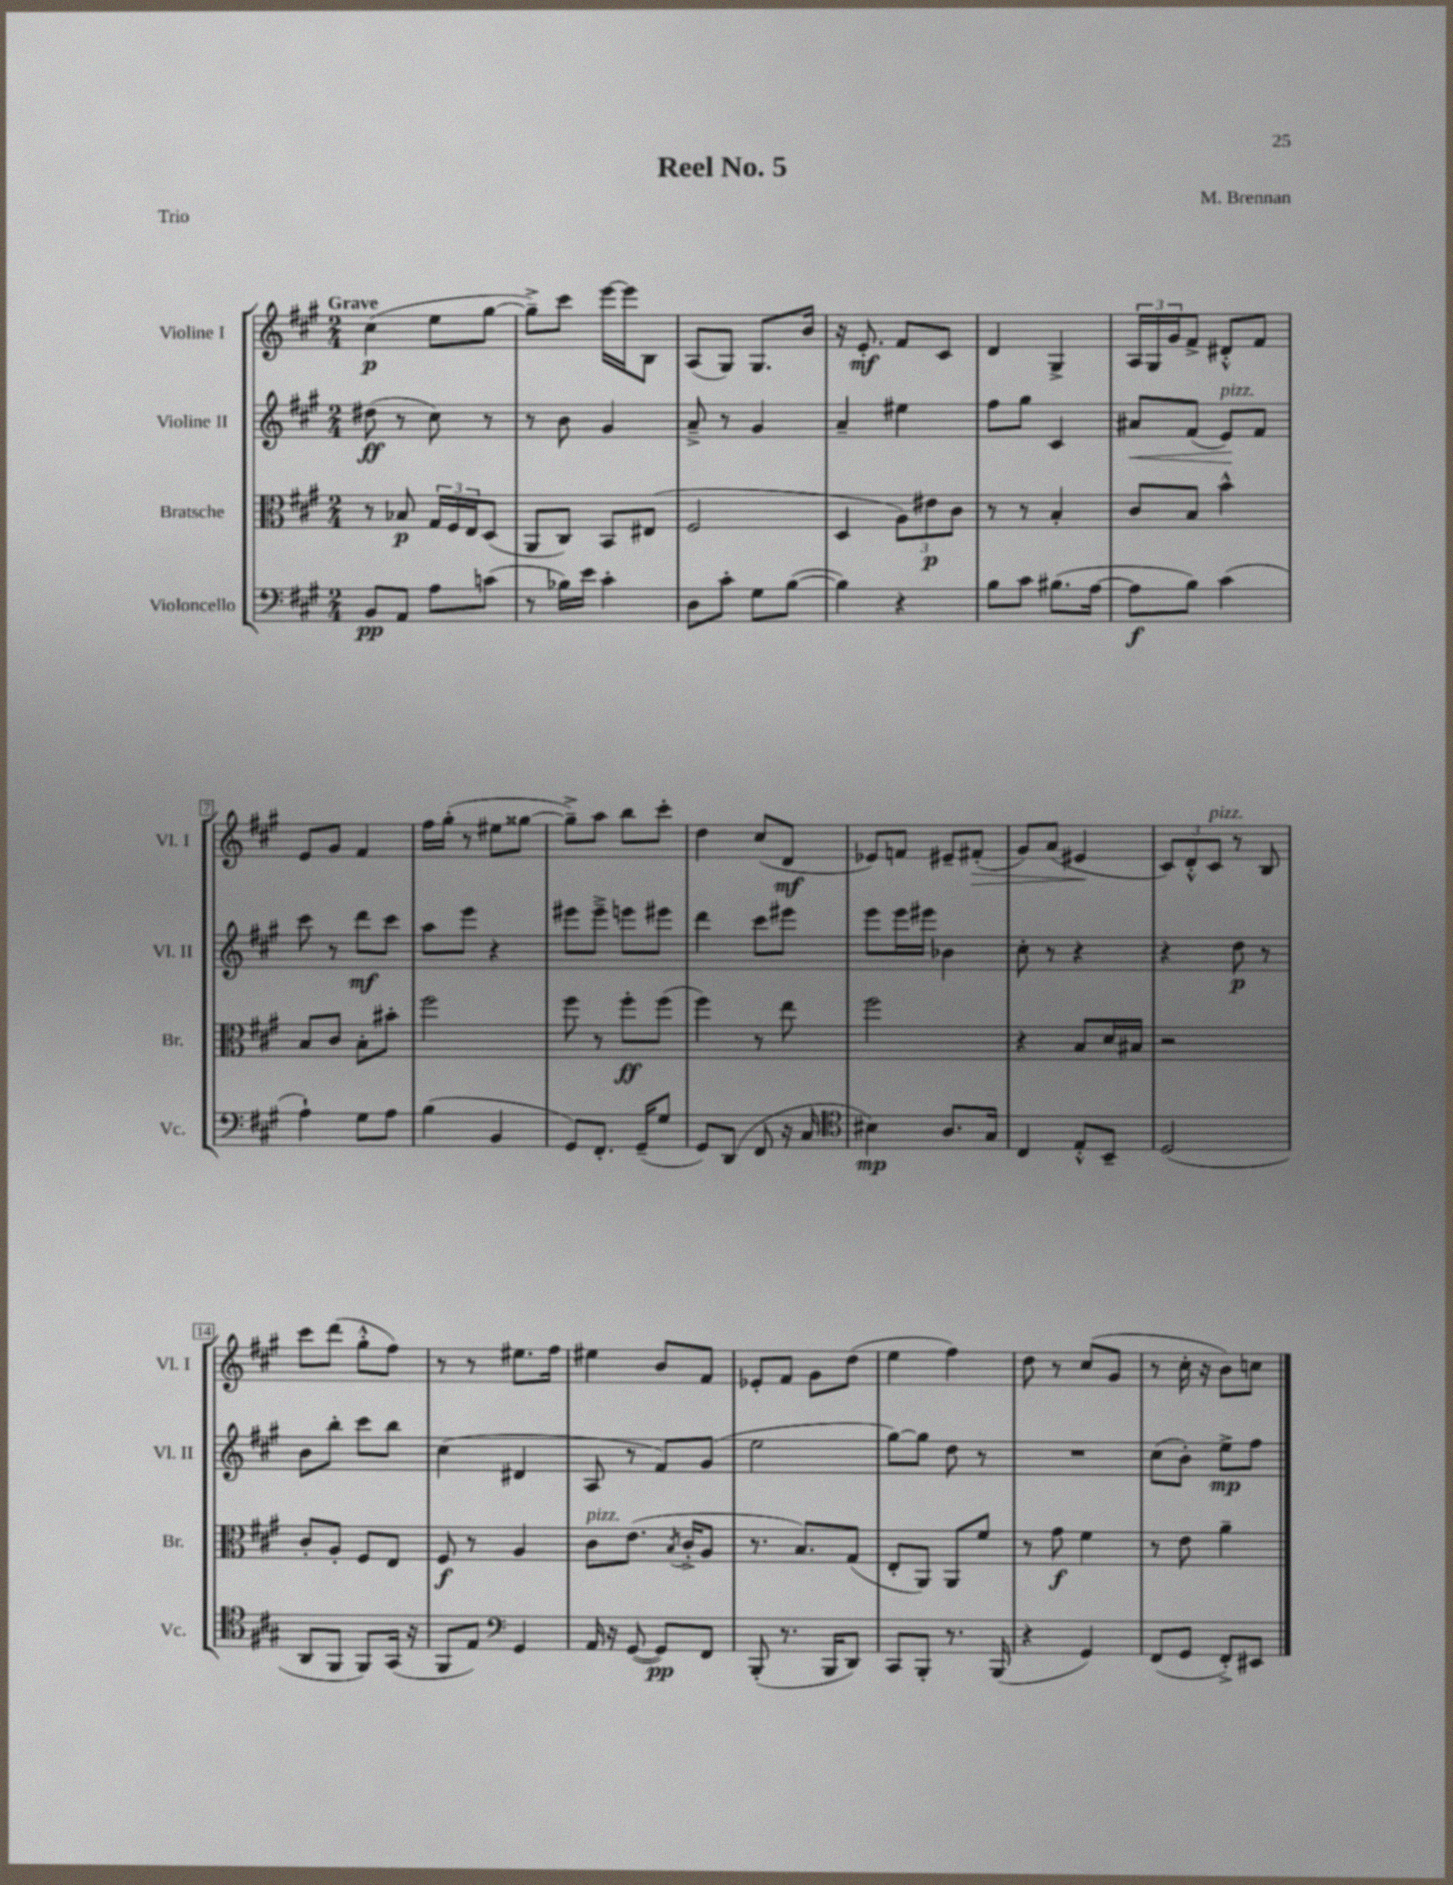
\header { title = "Reel No. 5" composer = "M. Brennan" piece = "Trio" }
<<
\new StaffGroup <<
\new Staff = "s0" \with { instrumentName = "Violine I" shortInstrumentName = "Vl. I" } {
    \clef treble \key a \major \numericTimeSignature \time 2/4 \tempo "Grave"
    cis''4\p( e''8 gis''8~ |
    gis''8--->) cis'''8 e'''16~ e'''16 b8 |
    a8( gis8) gis8. b'16 |
    r16 e'8.-.\mf fis'8 cis'8 |
    d'4 gis4-> |
    \tuplet 3/2 { a16 gis16 gis'16 } fis'8-> dis'8-.-^ fis'8 |
    e'8 gis'8 fis'4 |
    fis''16 gis''16-.( r8 eis''8 gisis''8~ |
    gisis''8--->) a''8 b''8 cis'''8-. |
    d''4 cis''8( d'8\mf |
    ees'8) f'8 eis'8-- fis'8-.\>( |
    gis'8) a'8( eis'4\! |
    \tuplet 3/2 { cis'8) d'8-.-^ cis'8^\markup { \italic "pizz." } } r8 b8 |
    cis'''8 d'''8( gis''8-.-^ fis''8) |
    r8 r8 eis''8. fis''16 |
    eis''4 b'8 fis'8 |
    ees'8-. fis'8 gis'8 d''8( |
    e''4 fis''4) |
    d''8 r8 cis''8( gis'8 |
    r8 cis''16-. r16 b'8) c''8 \bar "|." |
}
\new Staff = "s1" \with { instrumentName = "Violine II" shortInstrumentName = "Vl. II" } {
    \clef treble \key a \major \numericTimeSignature \time 2/4
    dis''8\ff( r8 cis''8) r8 |
    r8 b'8 gis'4 |
    a'8---> r8 gis'4 |
    a'4-- eis''4 |
    fis''8 gis''8 cis'4 |
    ais'8\< fis'8( e'8\!^\markup { \italic "pizz." }) fis'8 |
    cis'''8 r8 d'''8\mf cis'''8 |
    a''8 e'''8 r4 |
    eis'''8 eis'''8---> e'''8 eis'''8 |
    d'''4 cis'''8 eis'''8 |
    e'''8 e'''16 eis'''16 bes'4 |
    cis''8-. r8 r4 |
    r4 d''8\p r8 |
    b'8 b''8-. cis'''8 b''8 |
    cis''4( dis'4 |
    a8 r8 fis'8) gis'8( |
    e''2 |
    gis''8~) gis''8 d''8 r8 |
    R2 |
    cis''8( b'8-.) e''8->\mp fis''8 \bar "|." |
}
\new Staff = "s2" \with { instrumentName = "Bratsche" shortInstrumentName = "Br." } {
    \clef alto \key a \major \numericTimeSignature \time 2/4
    r8 bes8\p \tuplet 3/2 { gis16 fis16 e16 } d8( |
    a,8 cis8) b,8 eis8( |
    fis2 |
    d4 \tuplet 3/2 { a8) eis'8\p cis'8 } |
    r8 r8 b4-. |
    cis'8 b8 b'4-^ |
    b8 cis'8 b8-. bis'8-. |
    fis''2 |
    fis''8 r8 fis''8-.\ff fis''8( |
    fis''4) r8 e''8 |
    fis''2 |
    r4 b8 d'16 bis16 |
    r2 |
    cis'8-. a8-. fis8 e8 |
    fis8\f r8 a4 |
    cis'8^\markup { \italic "pizz." } e'8.( \acciaccatura { b8 } cis'16-.-> a8 |
    r8. b8.) gis8( |
    e8-. a,8) a,8 fis'8 |
    r8 gis'8\f fis'4 |
    r8 e'8 a'4-- \bar "|." |
}
\new Staff = "s3" \with { instrumentName = "Violoncello" shortInstrumentName = "Vc." } {
    \clef bass \key a \major \numericTimeSignature \time 2/4
    b,8\pp a,8 a8 c'8( |
    r8 bes16) e'16 cis'4-. |
    d8 cis'8-. gis8 b8~( |
    b4) r4 |
    b8 cis'8 bis8.( a16~ |
    a8\f b8) cis'4( |
    a4-!) gis8 a8 |
    b4( b,4 |
    gis,8) fis,8.-. gis,16--( gis8 |
    gis,8) d,8( fis,8 r16 cis16 |
    \clef tenor bis4\mp) a8. gis16 |
    cis4 e8-.-^ b,8-- |
    d2( |
    a,8 fis,8 fis,8) gis,16( r16 |
    fis,8 e8) \clef bass gis,4 |
    a,16 r16 gis,8~( gis,8\pp) fis,8 |
    b,,8-.( r8. b,,16 d,8) |
    cis,8 b,,8-. r8. b,,16( |
    r4 gis,4) |
    fis,8( gis,8 fis,8-.->) eis,8 \bar "|." |
}
>>
>>
\layout { \context { \Score \override BarNumber.stencil = #(make-stencil-boxer 0.1 0.3 ly:text-interface::print) } }
